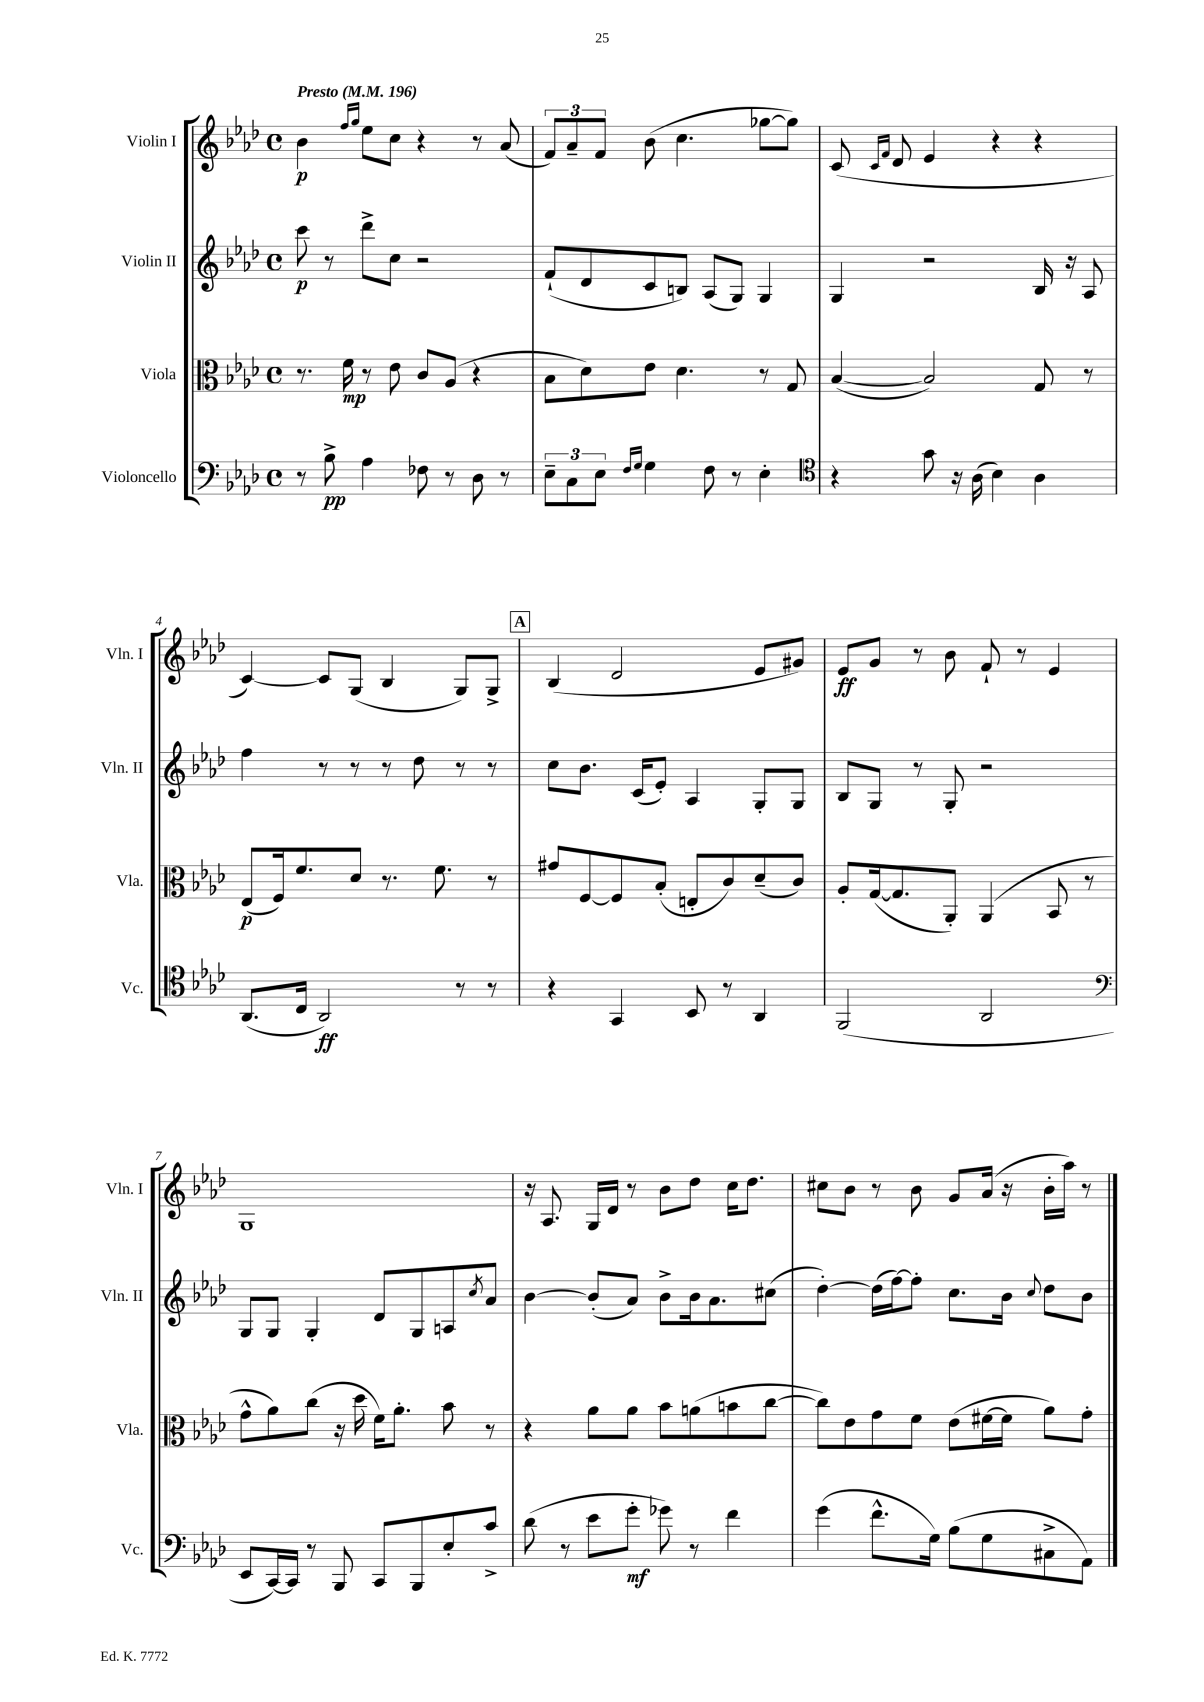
<<
\new StaffGroup <<
\new Staff = "s0" \with { instrumentName = "Violin I" shortInstrumentName = "Vln. I" } {
    \clef treble \key aes \major \defaultTimeSignature \time 4/4 \tempo "Presto" 4 = 196
    bes'4\p \grace { f''16 g''16 } ees''8 c''8 r4 r8 aes'8( |
    \tuplet 3/2 { f'8) aes'8-- f'8 } bes'8( c''4. ges''8~ ges''8) |
    c'8( \grace { c'16 f'16 } des'8 ees'4 r4 r4 |
    c'4~) c'8 g8( bes4 g8) g8-> |
    \mark \markup { \box "A" } bes4( des'2 ees'8 gis'8) |
    ees'8\ff g'8 r8 bes'8 f'8-! r8 ees'4 |
    g1 |
    r16 aes8. g16 des'16 r8 bes'8 des''8 c''16 des''8. |
    cis''8 bes'8 r8 bes'8 g'8 aes'16( r16 bes'16-. aes''16) r8 \bar "|." |
}
\new Staff = "s1" \with { instrumentName = "Violin II" shortInstrumentName = "Vln. II" } {
    \clef treble \key aes \major \defaultTimeSignature \time 4/4
    c'''8\p r8 des'''8-> c''8 r2 |
    f'8-!( des'8 c'8 b8) aes8( g8) g4 |
    g4 r2 bes16 r16 aes8 |
    f''4 r8 r8 r8 des''8 r8 r8 |
    \mark \markup { \box "A" } c''8 bes'8. c'16( ees'8-.) aes4 g8-. g8 |
    bes8 g8 r8 g8-. r2 |
    g8 g8 g4-. des'8 g8 a8 \acciaccatura { c''8 } aes'8 |
    bes'4~ bes'8-.( aes'8) bes'8-> bes'16 aes'8. cis''8( |
    des''4~-.) des''16( f''16~) f''8-. c''8. bes'16 \appoggiatura { c''8 } des''8 bes'8 \bar "|." |
}
\new Staff = "s2" \with { instrumentName = "Viola" shortInstrumentName = "Vla." } {
    \clef alto \key aes \major \defaultTimeSignature \time 4/4
    r8. f'16\mp r8 ees'8 c'8 aes8( r4 |
    bes8 des'8) ees'8 des'4. r8 g8 |
    bes4~( bes2) g8 r8 |
    ees8\p( f16) f'8. des'8 r8. f'8. r8 |
    \mark \markup { \box "A" } gis'8 f8~ f8 bes8-.( e8-. c'8) des'8--( c'8) |
    aes8-. g16~( g8. aes,8-.) aes,4( bes,8 r8 |
    g'8-^ aes'8) c''8( r16 des''16 f'16) aes'8.-. bes'8 r8 |
    r4 aes'8 aes'8 bes'8 a'8( b'8 c''8~ |
    c''8) ees'8 g'8 f'8 ees'8( fis'16~ fis'16 aes'8) g'8-. \bar "|." |
}
\new Staff = "s3" \with { instrumentName = "Violoncello" shortInstrumentName = "Vc." } {
    \clef bass \key aes \major \defaultTimeSignature \time 4/4
    r8 bes8->\pp aes4 fes8 r8 des8 r8 |
    \tuplet 3/2 { ees8-- c8 ees8 } \grace { f16 g16 } g4 f8 r8 ees4-. |
    \clef tenor r4 g'8 r16 aes16( bes4) aes4 |
    aes,8.( c16 aes,2\ff) r8 r8 |
    \mark \markup { \box "A" } r4 g,4 bes,8 r8 aes,4 |
    f,2( aes,2 |
    \clef bass ees,8 c,16~) c,16 r8 bes,,8 c,8 bes,,8 ees8-. c'8-> |
    des'8( r8 ees'8 g'8-.\mf ges'8) r8 f'4 |
    g'4( f'8.-^ g16) bes8( g8 cis8-> aes,8) \bar "|." |
}
>>
>>
